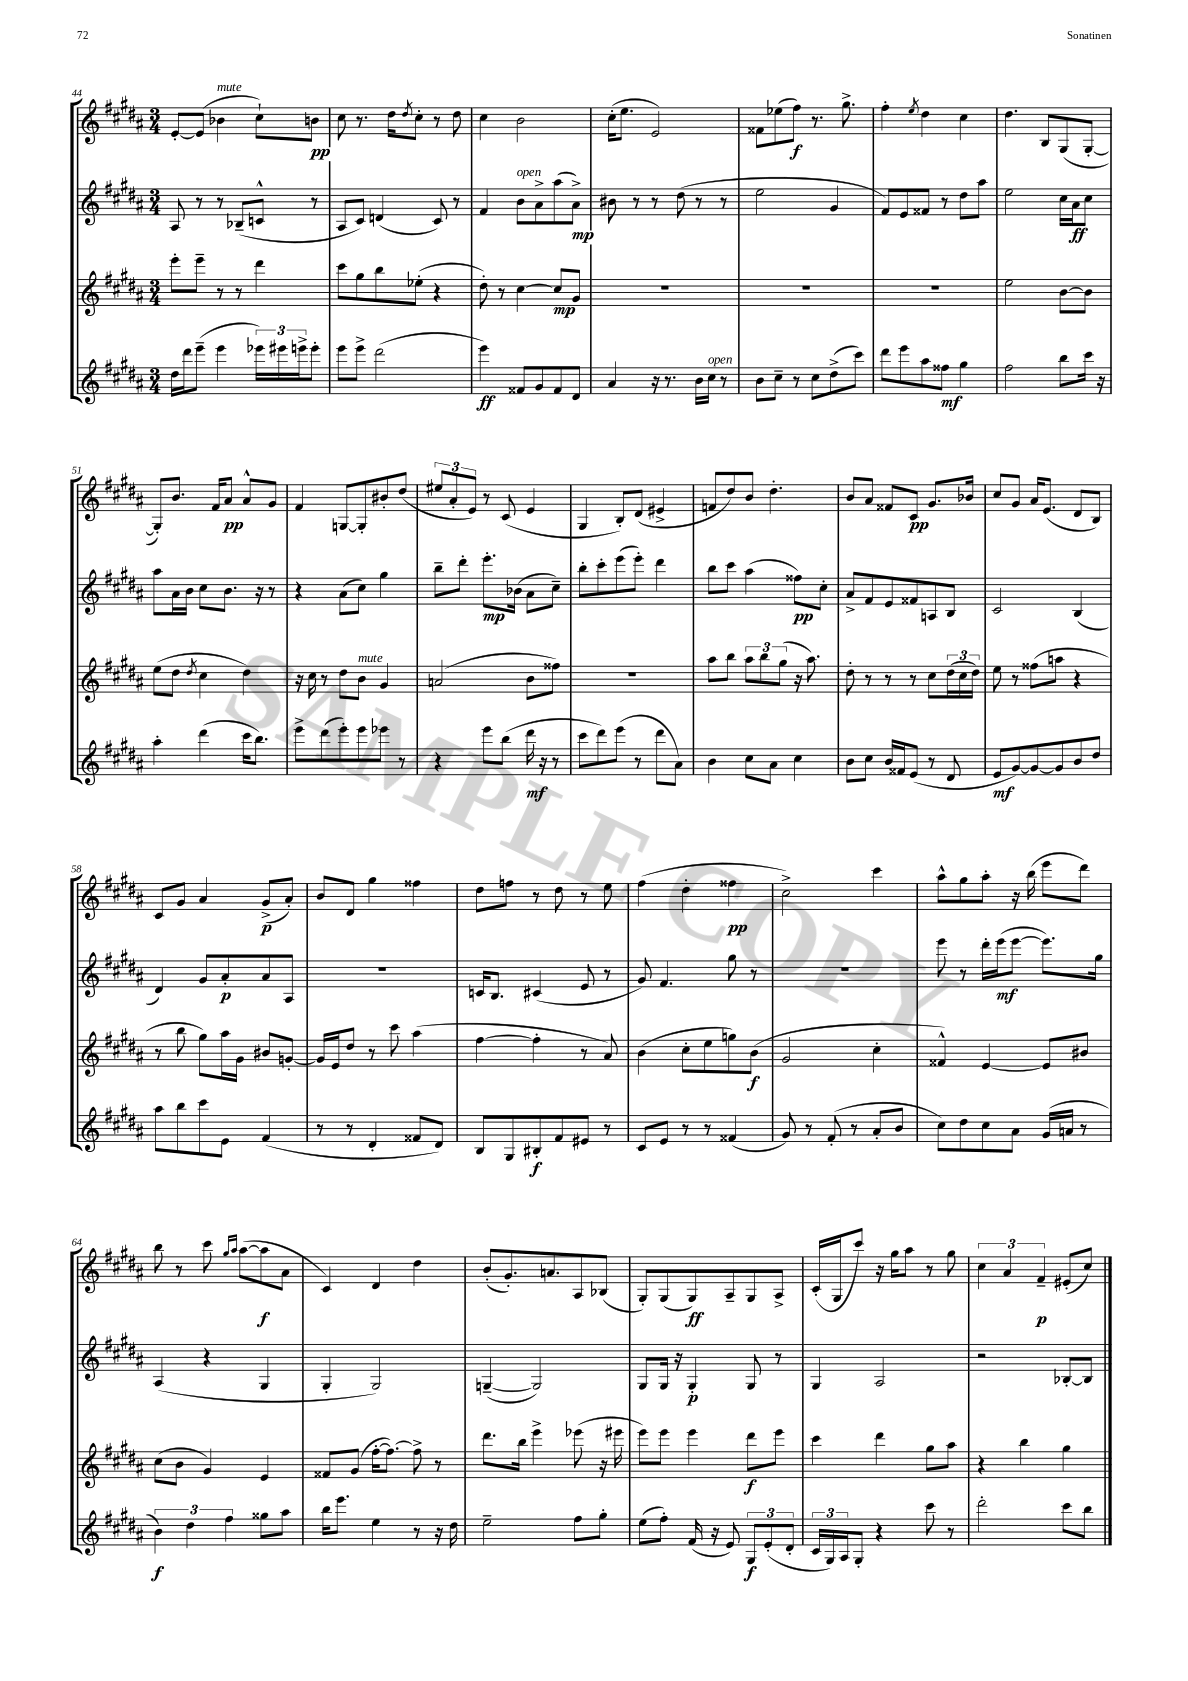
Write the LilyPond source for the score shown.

<<
\new StaffGroup <<
\new Staff = "s0" {
    \clef treble \key b \major \numericTimeSignature \time 3/4
    e'8~-. e'8( bes'4^\markup { \italic "mute" } cis''8-!) b'8\pp |
    cis''8 r8. dis''16 \acciaccatura { dis''8 } cis''8-. r8 dis''8 |
    cis''4 b'2 |
    cis''16-.( e''8. e'2) |
    fisis'8 ees''8( fis''8\f) r8. gis''8.-> |
    fis''4-. \acciaccatura { e''8 } dis''4 cis''4 |
    dis''4. b8 gis8( gis8~-. |
    gis8-.) b'8. fis'16 ais'8\pp ais'8-^ gis'8 |
    fis'4 g8~ g8-. bis'8-. dis''8( |
    \tuplet 3/2 { eis''8 ais'8-. e'8) } r8 cis'8( e'4 |
    gis4 b8-.) dis'8( eis'4-> |
    f'8 dis''8) b'8 dis''4.-. |
    b'8 ais'8 fisis'8 cis'8\pp gis'8. bes'16 |
    cis''8 gis'8 ais'16 e'8.( dis'8 b8) |
    cis'8 gis'8 ais'4 gis'8->\p( ais'8-.) |
    b'8 dis'8 gis''4 fisis''4 |
    dis''8 f''8 r8 dis''8 r8 e''8 |
    fis''4( dis''4-. fisis''4\pp |
    cis''2->) cis'''4 |
    ais''8-^ gis''8 ais''8-. r16 b''16( e'''8 dis'''8) |
    b''8 r8 cis'''8 \grace { gis''16 ais''16 } ais''8~( ais''8\f ais'8 |
    cis'4) dis'4 dis''4 |
    b'8-.( gis'8.-.) a'8. ais8 bes8( |
    gis8-.) gis8( gis8\ff) ais8-- gis8 ais8-> |
    cis'16-.( gis16 cis'''8) r16 gis''16 ais''8 r8 gis''8 |
    \tuplet 3/2 { cis''4 ais'4 fis'4--\p } eis'8-.( cis''8) \bar "|." |
}
\new Staff = "s1" {
    \clef treble \key b \major \numericTimeSignature \time 3/4
    ais8 r8 r8 bes8--( c'8-^ r8 |
    ais8 cis'8) d'4( cis'8) r8 |
    fis'4 b'8^\markup { \italic "open" } ais'8-> ais''8( ais'8->\mp) |
    bis'8 r8 r8 dis''8( r8 r8 |
    e''2 gis'4 |
    fis'8) e'8 fisis'8 r8 dis''8 ais''8 |
    e''2 cis''16 ais'16\ff cis''8 |
    ais''8 ais'16 b'16 cis''8 b'8. r16 r8 |
    r4 ais'8( cis''8) gis''4 |
    b''8-- dis'''8-. e'''8.-.\mp bes'16( ais'8 cis''8--) |
    b''8-. cis'''8-. e'''8( e'''8-.) dis'''4 |
    b''8 cis'''8 ais''4( fisis''8\pp) cis''8-. |
    ais'8-> fis'8 e'8 fisis'8 a8 b8 |
    cis'2 b4( |
    dis'4) gis'8 ais'8-.\p ais'8 ais8 |
    R2. |
    c'16 b8. cis'4( e'8 r8 |
    gis'8) fis'4. gis''8 r8 |
    R2. |
    e'''8 r8 dis'''16-. e'''16\mf( e'''8~ e'''8.) gis''16 |
    ais4( r4 gis4 |
    gis4-. gis2) |
    g4~--( g2) |
    gis8 gis16 r16 gis4-.\p gis8 r8 |
    gis4 ais2 |
    r2 bes8~-. bes8 \bar "|." |
}
\new Staff = "s2" {
    \clef treble \key b \major \numericTimeSignature \time 3/4
    e'''8-. e'''8-- r8 r8 dis'''4 |
    cis'''8 gis''8 b''8 ees''8-.( r4 |
    dis''8-.) r8 cis''4~ cis''8\mp gis'8 |
    R2. |
    R2. |
    R2. |
    e''2 b'8~ b'8 |
    e''8( dis''8 \acciaccatura { dis''8 } cis''4 dis''4) |
    r16 cis''16 r8 dis''8 b'8^\markup { \italic "mute" } gis'4 |
    a'2( b'8 fisis''8) |
    R2. |
    ais''8 b''8 \tuplet 3/2 { ais''8 b''8 gis''8( } r16 ais''8.) |
    dis''8-. r8 r8 r8 cis''8 \tuplet 3/2 { dis''16( cis''16 dis''16) } |
    e''8 r8 fisis''8( a''8 r4 |
    r8 b''8 gis''8) ais''16 gis'16 bis'8 g'8~-. |
    g'16 e'16 dis''8 r8 cis'''8 ais''4( |
    fis''4~ fis''4-. r8 ais'8) |
    b'4( cis''8-. e''8 g''8) b'8\f( |
    gis'2 cis''4-. |
    fisis'4-^) e'4~ e'8 bis'8 |
    cis''8( b'8 gis'4) e'4 |
    fisis'8 gis'8( fis''16~-. fis''8.~) fis''8-> r8 |
    dis'''8. b''16 e'''4-> ees'''8( r16 eis'''16 |
    e'''8) e'''8 e'''4 dis'''8\f e'''8 |
    cis'''4 dis'''4 gis''8 ais''8 |
    r4 b''4 gis''4 \bar "|." |
}
\new Staff = "s3" {
    \clef treble \key b \major \numericTimeSignature \time 3/4
    dis''16 dis'''16 e'''8--( e'''4 \tuplet 3/2 { ees'''16) eis'''16 e'''16-> } e'''8-. |
    e'''8 e'''8-> dis'''2( |
    e'''4\ff) fisis'8 gis'8 fisis'8 dis'8 |
    ais'4 r16 r8. b'16 cis''16^\markup { \italic "open" } r8 |
    b'8 cis''8-- r8 cis''8 dis''8->( cis'''8) |
    dis'''8 e'''8 ais''8 fisis''8\mf gis''4 |
    fis''2 b''8 cis'''16 r16 |
    ais''4-. dis'''4( cis'''16 b''8.) |
    e'''8-> dis'''8( e'''8-.) e'''8 ees'''8 r8 |
    r4 e'''8 b''8( dis'''16\mf r16 r8 |
    cis'''8 dis'''8) e'''8( r8 dis'''8 ais'8) |
    b'4 cis''8 ais'8 cis''4 |
    b'8 cis''8 b'16 fisis'16 e'8( r8 dis'8 |
    e'8\mf gis'8~) gis'8~ gis'8 b'8 dis''8 |
    ais''8 b''8 cis'''8 e'8 fis'4( |
    r8 r8 dis'4-. fisis'8 dis'8) |
    b8 gis8 bis8-.\f fis'8 eis'8 r8 |
    cis'8 e'8 r8 r8 fisis'4( |
    gis'8) r8 fis'8-.( r8 ais'8-. b'8 |
    cis''8) dis''8 cis''8 ais'8 gis'16( a'16 r8 |
    \tuplet 3/2 { b'4\f) dis''4 fis''4 } gisis''8 ais''8 |
    b''16 e'''8. e''4 r8 r16 dis''16 |
    e''2-- fis''8 gis''8-. |
    e''8( fis''8-.) fis'16( r16 e'8) \tuplet 3/2 { gis8\f e'8-.( dis'8-. } |
    \tuplet 3/2 { cis'16 gis16) ais16 } gis8-. r4 cis'''8 r8 |
    dis'''2-. cis'''8 b''8 \bar "|." |
}
>>
>>
\layout { \context { \Score currentBarNumber = #44 } }
